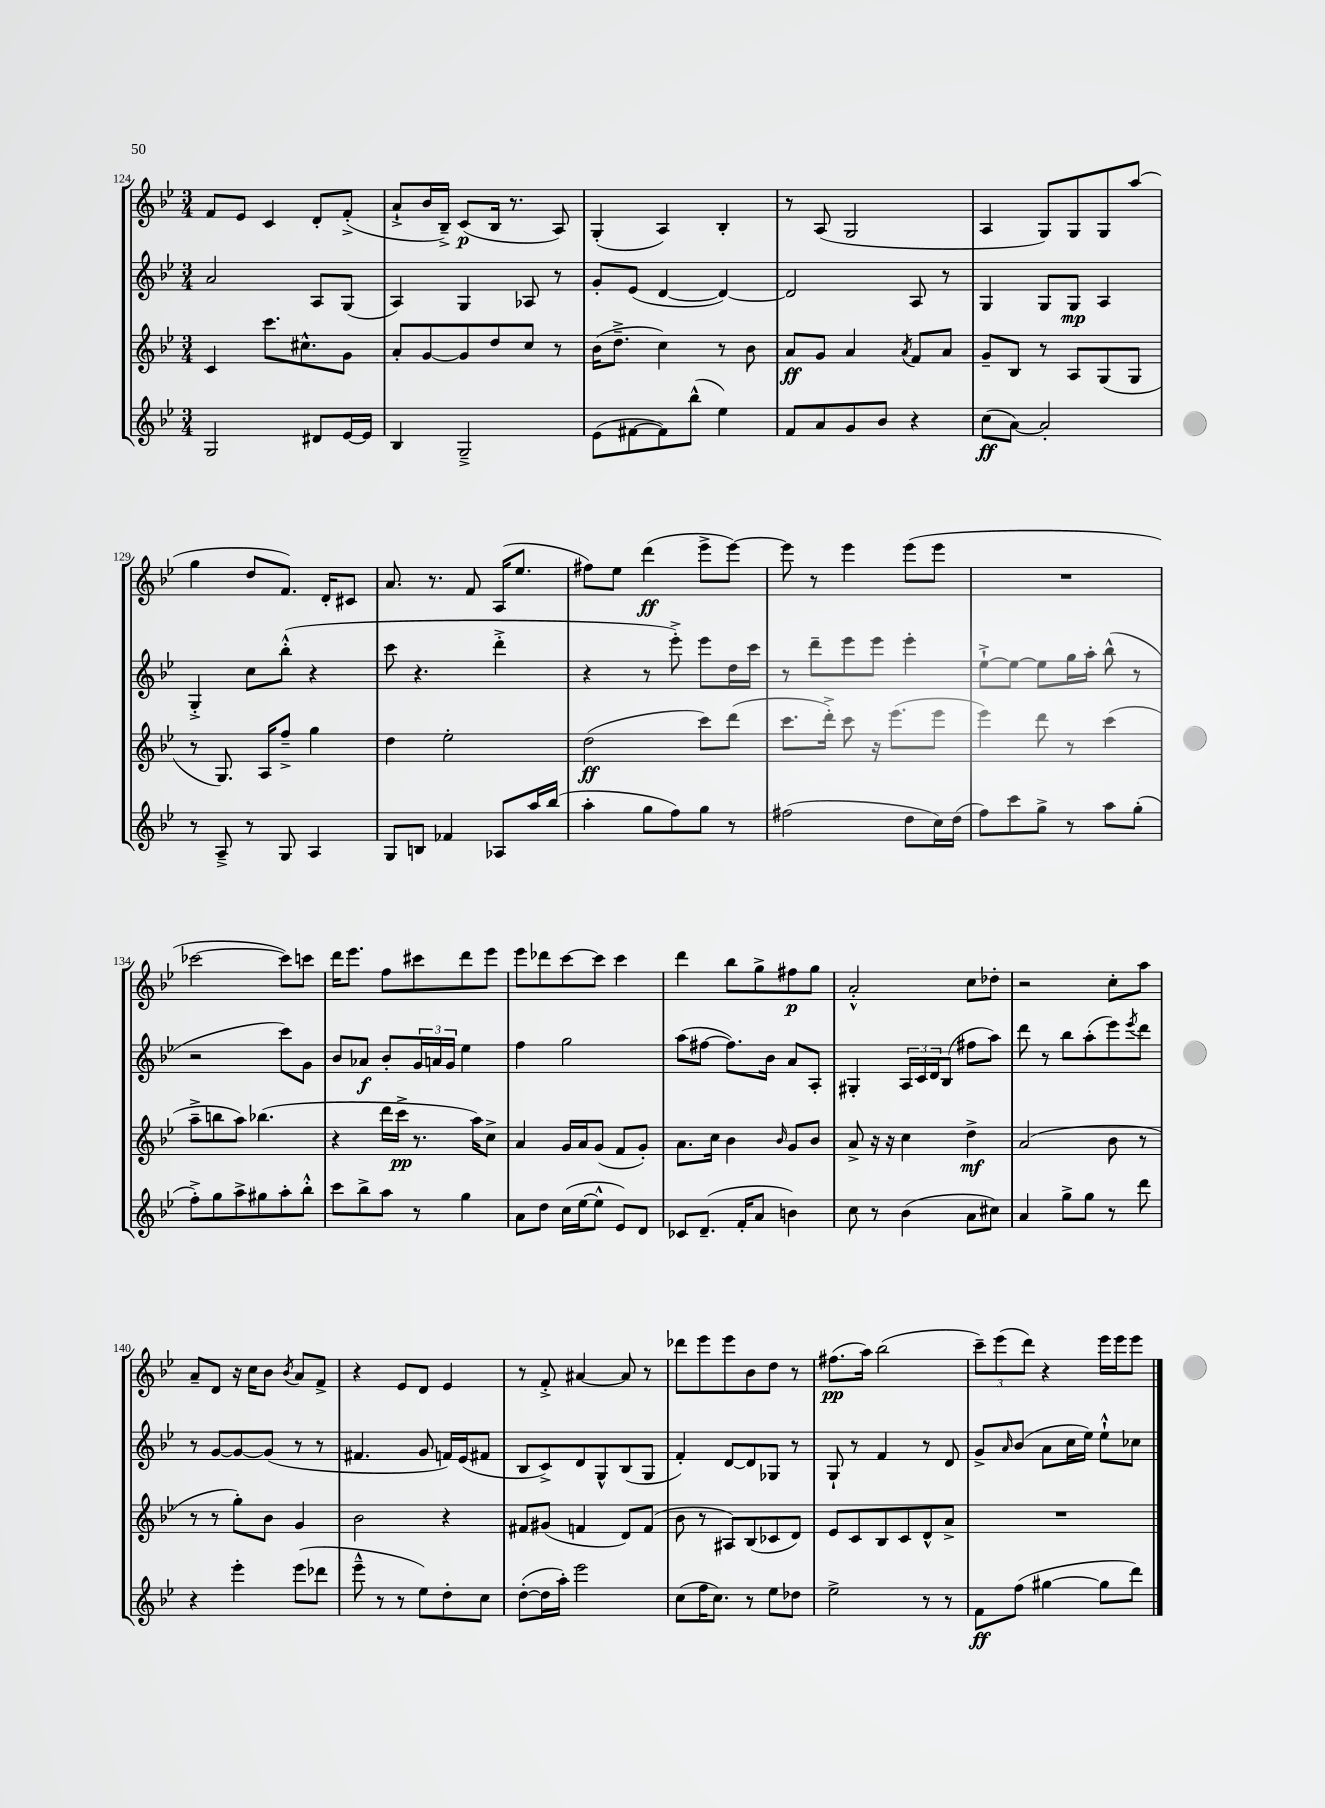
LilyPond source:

<<
\new StaffGroup <<
\new Staff = "s0" {
    \clef treble \key bes \major \numericTimeSignature \time 3/4
    f'8 ees'8 c'4 d'8-. f'8-.->( |
    a'8-!-> bes'16 bes16--->) c'8\p( bes16 r8. a8) |
    g4-.( a4) bes4-. |
    r8 a8( g2 |
    a4 g8) g8 g8 a''8( |
    g''4 d''8 f'8.) d'16-. cis'8 |
    a'8. r8. f'8 a16( ees''8. |
    fis''8) ees''8 d'''4\ff( ees'''8-> ees'''8~) |
    ees'''8 r8 ees'''4 ees'''8( ees'''8 |
    R2. |
    ces'''2~ ces'''8) c'''8 |
    d'''16 ees'''8. f''8 cis'''8 d'''8 ees'''8 |
    ees'''8 des'''8 c'''8~ c'''8 c'''4 |
    d'''4 bes''8 g''8-> fis''8\p g''8 |
    a'2-.-^ c''8 des''8-. |
    r2 c''8-. a''8 |
    a'8-- d'8 r16 c''16 bes'8 \acciaccatura { bes'8 } a'8 f'8-> |
    r4 ees'8 d'8 ees'4 |
    r8 f'8-.-> ais'4~ ais'8 r8 |
    des'''8 ees'''8 ees'''8 bes'8 d''8 r8 |
    fis''8.\pp( a''16) bes''2( |
    \tuplet 3/2 { c'''8--) ees'''8( d'''8) } r4 ees'''16 ees'''16 ees'''8 \bar "|." |
}
\new Staff = "s1" {
    \clef treble \key bes \major \numericTimeSignature \time 3/4
    a'2 a8 g8( |
    a4) g4 aes8 r8 |
    g'8-. ees'8( d'4~ d'4~) |
    d'2 a8 r8 |
    g4 g8 g8\mp a4 |
    g4-.-> c''8 bes''8-.-^( r4 |
    c'''8 r4. d'''4-.-> |
    r4 r8 ees'''8-.->) ees'''8 d''16 c'''16 |
    r8 d'''8-- ees'''8 ees'''8 ees'''4-. |
    ees''8~-!-> ees''8~ ees''8 g''16 a''16-. bes''8-^( r8 |
    r2 c'''8) g'8 |
    bes'8 aes'8\f bes'8-. \tuplet 3/2 { g'16 a'16 g'16 } ees''4 |
    f''4 g''2 |
    a''8( fis''8~ fis''8.) bes'16 a'8 a8-. |
    gis4-. \tuplet 3/2 { a16 c'16 d'16 } bes8( fis''8 a''8) |
    d'''8 r8 bes''8 a''8-.( ees'''8) \acciaccatura { ees'''8 } d'''8 |
    r8 g'8~ g'8~ g'8( r8 r8 |
    fis'4. g'8 f'16) ees'16( fis'8 |
    bes8 c'8->) d'8 g8-^ bes8( g8 |
    f'4-.) d'8~ d'8 ges8 r8 |
    g8-! r8 f'4 r8 d'8 |
    g'8-> \grace { a'16 } bes'8( a'8 c''16 ees''16) ees''8-!-^ ces''8 \bar "|." |
}
\new Staff = "s2" {
    \clef treble \key bes \major \numericTimeSignature \time 3/4
    c'4 c'''8. cis''8.-^ g'8 |
    a'8-. g'8~ g'8 d''8 c''8 r8 |
    bes'16( d''8.---> c''4) r8 bes'8 |
    a'8\ff g'8 a'4 \acciaccatura { a'8 } f'8 a'8 |
    g'8-- bes8 r8 a8 g8( g8 |
    r8 g8.) a16 f''8---> g''4 |
    d''4 ees''2-. |
    d''2\ff( c'''8) d'''8( |
    c'''8. d'''16-.->) c'''8 r16 ees'''8.( ees'''8 |
    ees'''4) d'''8 r8 c'''4( |
    a''8---> b''8 a''8) bes''4.( |
    r4 d'''16 c'''16->\pp r8. a''16) c''8-> |
    a'4 g'16 a'16 g'8( f'8 g'8-.) |
    a'8. c''16 bes'4 \grace { bes'16 } g'8 bes'8 |
    a'8-> r16 r16 c''4 d''4->\mf |
    a'2( bes'8 r8 |
    r8 r8 g''8-.) bes'8 g'4 |
    bes'2 r4 |
    fis'8 gis'8( f'4 d'8) f'8( |
    bes'8 r8 ais8) bes8( ces'8 d'8) |
    ees'8 c'8 bes8 c'8 d'8-^ a'8-> |
    R2. \bar "|." |
}
\new Staff = "s3" {
    \clef treble \key bes \major \numericTimeSignature \time 3/4
    g2 dis'8 ees'16~ ees'16 |
    bes4 g2---> |
    ees'8( fis'8~ fis'8) bes''8-^( ees''4) |
    f'8 a'8 g'8 bes'8 r4 |
    c''8\ff( a'8~) a'2-. |
    r8 a8---> r8 g8 a4 |
    g8 b8 fes'4 aes8 a''16 bes''16( |
    a''4-. g''8 f''8) g''8 r8 |
    fis''2( d''8 c''16) d''16( |
    f''8) c'''8 g''8-> r8 a''8 g''8-.( |
    f''8-.->) g''8 a''8-> gis''8 a''8-. bes''8-.-^ |
    c'''8 bes''8-> a''8 r8 g''4 |
    a'8 d''8 c''16( ees''16~ ees''8-^ ees'8) d'8 |
    ces'8 d'8.--( f'16-. a'8 b'4) |
    c''8 r8 bes'4( a'8 cis''8) |
    a'4 g''8-> g''8 r8 d'''8 |
    r4 ees'''4-. ees'''8( des'''8 |
    ees'''8---^ r8 r8 ees''8) d''8-. c''8 |
    d''8~-.( d''16 a''16-.) ees'''2 |
    c''8( f''16 c''8.) r8 ees''8 des''8 |
    ees''2-> r8 r8 |
    f'8\ff f''8( gis''4~ gis''8 d'''8) \bar "|." |
}
>>
>>
\layout { \context { \Score currentBarNumber = #124 } }
